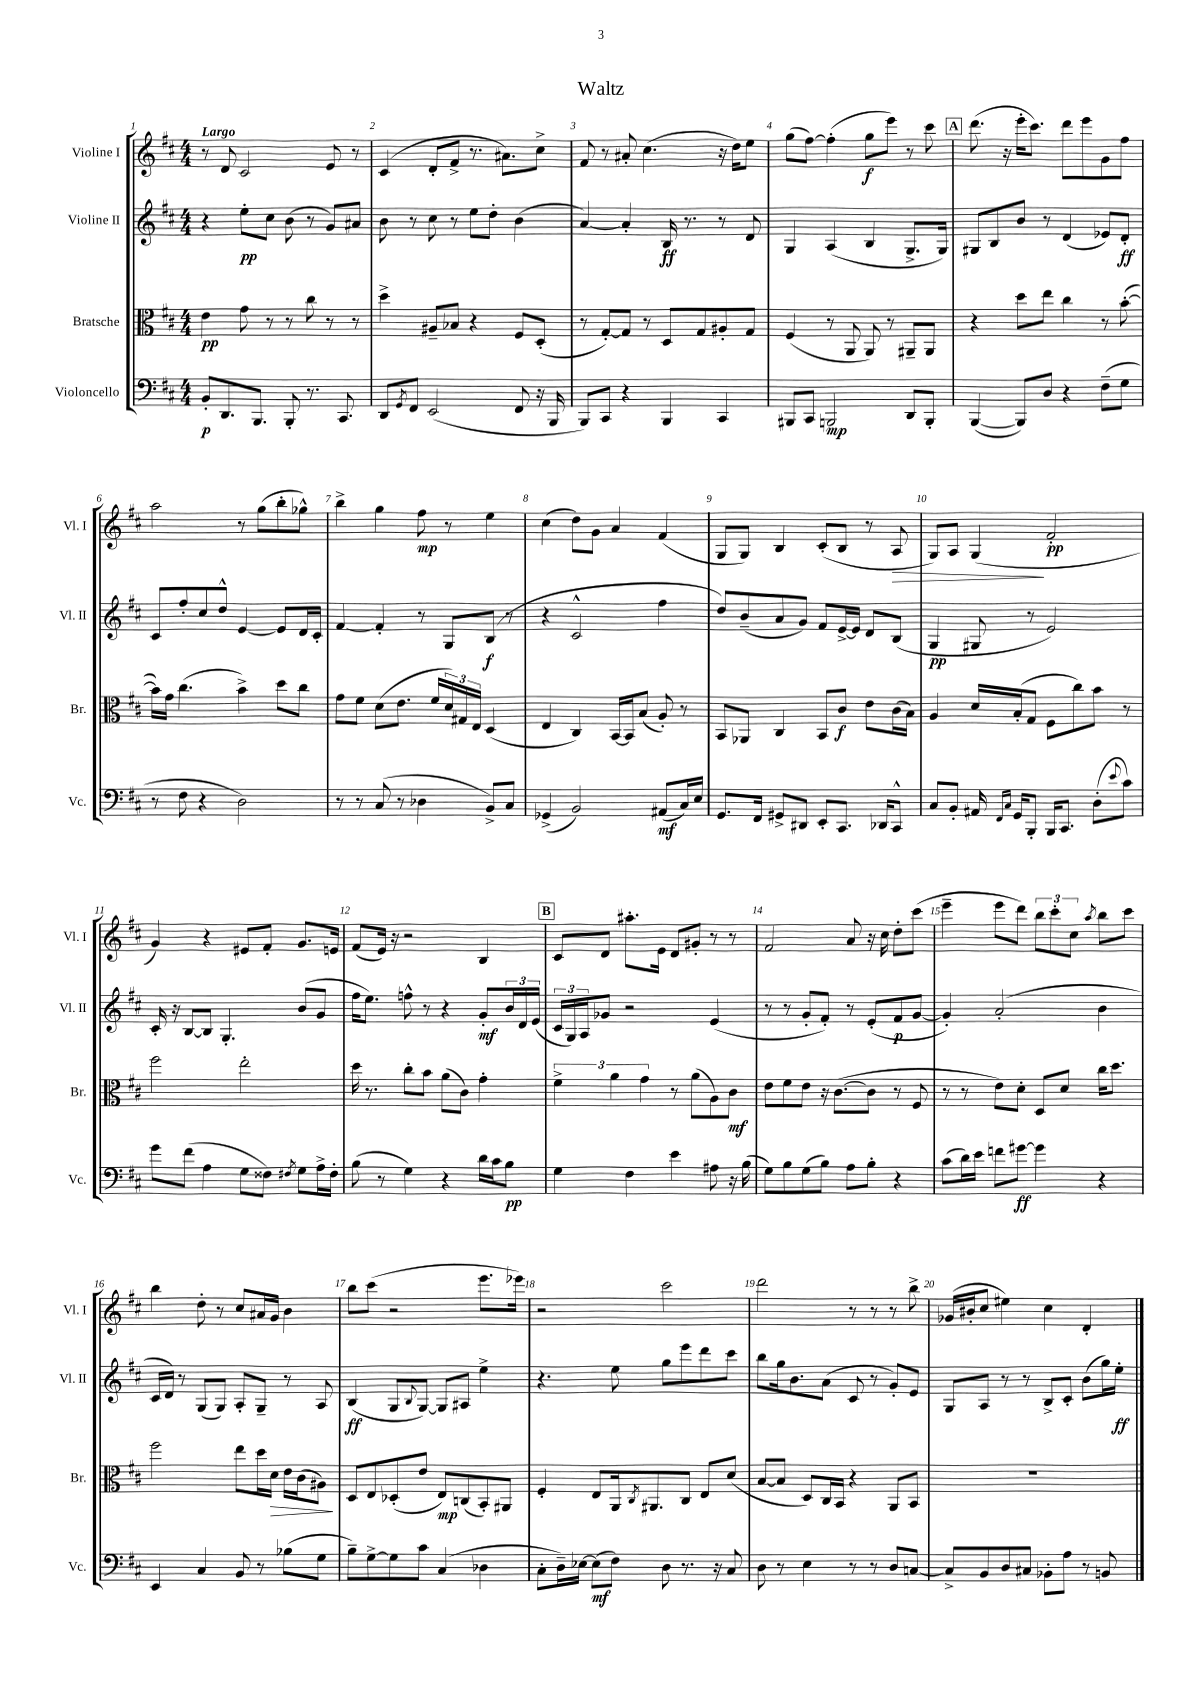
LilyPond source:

\header { title = "Waltz" }
<<
\new StaffGroup <<
\new Staff = "s0" \with { instrumentName = "Violine I" shortInstrumentName = "Vl. I" } {
    \clef treble \key d \major \numericTimeSignature \time 4/4 \tempo "Largo"
    r8 d'8 cis'2 e'8 r8 |
    cis'4( d'8-. fis'8-> r8. ais'8.) cis''8-> |
    fis'8 r8 ais'8-. cis''4.( r16 d''16) e''8 |
    g''8( fis''8~) fis''4-.( g''8\f e'''8) r8 cis'''8 |
    \mark \markup { \box "A" } d'''8.( r16 e'''16-. cis'''8.) d'''8 e'''8 g'8 fis''8 |
    a''2 r8 g''8( b''8-. ges''8-^) |
    b''4-> g''4 fis''8\mp r8 e''4 |
    cis''4( d''8) g'8 a'4 fis'4( |
    g8 g8) b4 cis'8-.( b8 r8 a8\> |
    g8) a8 g4\!( fis'2-.\pp |
    g'4) r4 eis'8 fis'8-. g'8. e'16 |
    fis'8( e'16) r16 r2 b4 |
    \mark \markup { \box "B" } cis'8 d'8 ais''8.-. e'16 d'8 gis'8-. r8 r8 |
    fis'2 a'8 r16 cis''16 d''8-. cis'''8( |
    e'''4-- e'''8 d'''8) \tuplet 3/2 { b''8 cis'''8-. cis''8 } \acciaccatura { a''8 } b''8 cis'''8 |
    b''4 d''8-. r8 cis''8 ais'16 g'16 b'4 |
    b''8 cis'''8( r2 e'''8. ees'''16) |
    r2 cis'''2 |
    d'''2 r8 r8 r8 b''8-> |
    ges'16( bis'16-. cis''8 eis''4) cis''4 d'4-. \bar "|." |
}
\new Staff = "s1" \with { instrumentName = "Violine II" shortInstrumentName = "Vl. II" } {
    \clef treble \key d \major \numericTimeSignature \time 4/4
    r4 e''8-.\pp cis''8 b'8( r8 g'8) ais'8 |
    b'8 r8 cis''8 r8 e''8 d''8-. b'4( |
    a'4~) a'4-. b16\ff r8. r8 d'8 |
    g4 a4( b4 g8.-> g16) |
    \mark \markup { \box "A" } gis8 b8 b'8 r8 d'4( ees'8) d'8-.\ff |
    cis'8 fis''8-. cis''8 d''8-^ e'4~ e'8 d'16 cis'16-. |
    fis'4~ fis'4-. r8 g8 b8\f( r8 |
    r4 cis'2-^ fis''4 |
    d''8) b'8--( a'8 g'8) fis'8 e'16~-> e'16 d'8 b8( |
    g4\pp gis8 r8 e'2) |
    cis'16-. r16 b8~ b8 g4.-. b'8( g'8 |
    fis''16 e''8.) f''8-^ r8 r4 g'8-.\mf \tuplet 3/2 { b'16 d'16 e'16( } |
    \mark \markup { \box "B" } \tuplet 3/2 { cis'16 g16) a16 } ges'8 r2 e'4( |
    r8 r8 g'8-. fis'8-.) r8 e'8-.( fis'8\p g'8~ |
    g'4-.) a'2-.( b'4 |
    cis'16 d'16) r8 g8( g8) a8-. g8-- r8 a8 |
    b4\ff( g8 \appoggiatura { b8 } g8~) g8 ais8 e''4-> |
    r4. e''8 g''8 e'''8 d'''8 cis'''8 |
    b''8 g''16 b'8. a'8( cis'8 r8 g'8-.) e'8 |
    g8 a8 r8 r8 b8-> cis'8-. b'8( g''16) e''16-.\ff \bar "|." |
}
\new Staff = "s2" \with { instrumentName = "Bratsche" shortInstrumentName = "Br." } {
    \clef alto \key d \major \numericTimeSignature \time 4/4
    e'4\pp g'8 r8 r8 cis''8 r8 r8 |
    d''4-> ais8-- bes8 r4 fis8 d8-.( |
    r8 g8~-.) g8 r8 d8 g8 ais8-. g8 |
    fis4( r8 a,8 a,8) r8 ais,8-- ais,8 |
    \mark \markup { \box "A" } r4 d''8 e''8 cis''4 r8 b'8~-.( |
    b'16) g'16 cis''4.( b'4->) d''8 cis''8 |
    g'8 fis'8 d'8( e'8. fis'16 \tuplet 3/2 { d'16) gis16 e16 } d4( |
    e4 cis4) b,16~ b,16 b8( a8-.) r8 |
    b,8 aes,8 cis4 b,8 cis'8\f e'8 cis'16( b16) |
    a4 d'16 b16-.( g8 fis8 cis''8) b'8 r8 |
    fis''2 e''2-. |
    d''16 r8. cis''8-. b'8 a'8( cis'8) g'4-. |
    \mark \markup { \box "B" } \tuplet 3/2 { fis'4-> a'4 g'4 } r8 a'8( a8) cis'8\mf |
    e'8 fis'8 e'8 r16 cis'8.~( cis'8 r8 fis8 |
    r8 r8 e'8) d'8-. d8 d'8 cis''16 d''8. |
    fis''2 e''8 d''16 d'16\> e'16 cis'16( ais8\!) |
    d8 e8 des8-.( e'8 e8\mp) c8( b,8-.) ais,8 |
    fis4-. e8 a,16 \acciaccatura { cis8 } ais,8. cis8 e8 d'8( |
    b8~ b8 d8) cis16 b,16 r4 a,8 b,8 |
    R1 \bar "|." |
}
\new Staff = "s3" \with { instrumentName = "Violoncello" shortInstrumentName = "Vc." } {
    \clef bass \key d \major \numericTimeSignature \time 4/4
    b,8-.\p d,8. b,,8. b,,8-. r8. cis,8. |
    d,8 \acciaccatura { g,8 } fis,8 e,2( fis,8 r16 b,,16 |
    b,,8) cis,8 r4 b,,4 cis,4 |
    bis,,8 cis,8 b,,2\mp d,8 b,,8-. |
    \mark \markup { \box "A" } b,,4~( b,,8) d8 r4 fis8--( g8 |
    r8 fis8 r4 d2) |
    r8 r8 cis8( r8 des4 b,8->) cis8 |
    ges,4->( b,2) ais,8\mf( cis16) e16 |
    g,8. fis,16 gis,8-> dis,8 e,8-. cis,8. des,16 cis,8-^ |
    cis8 b,8-. ais,16 \grace { fis,16 cis16 } g,16 b,,8-. b,,16 cis,8. d8-.( \appoggiatura { e'8 } cis'8) |
    g'8 fis'8( a4 g8 fisis8) \acciaccatura { fis8 } g8 a16-> fis16-. |
    b8( r8 g4) r4 d'16 cis'16 b8\pp |
    \mark \markup { \box "B" } g4 fis4 e'4 ais8 r16 b16( |
    g8) b8 g8( b8) a8 b8-. r4 |
    cis'8( d'16) e'16 f'8 gis'8~\ff gis'4 r4 |
    e,4 cis4 b,8 r8 bes8( g8 |
    b8--) g8~-> g8 cis'8 cis4( des4 |
    cis8-. d16--) ees16~ ees8\mf( fis8) d8 r8. r16 cis8 |
    d8 r8 e4 r8 r8 d8 c8~ |
    c8-> b,8 d8 cis8 bes,8-. a8 r8 b,8 \bar "|." |
}
>>
>>
\layout { \context { \Score \override BarNumber.break-visibility = ##(#f #t #t) barNumberVisibility = #all-bar-numbers-visible } }
